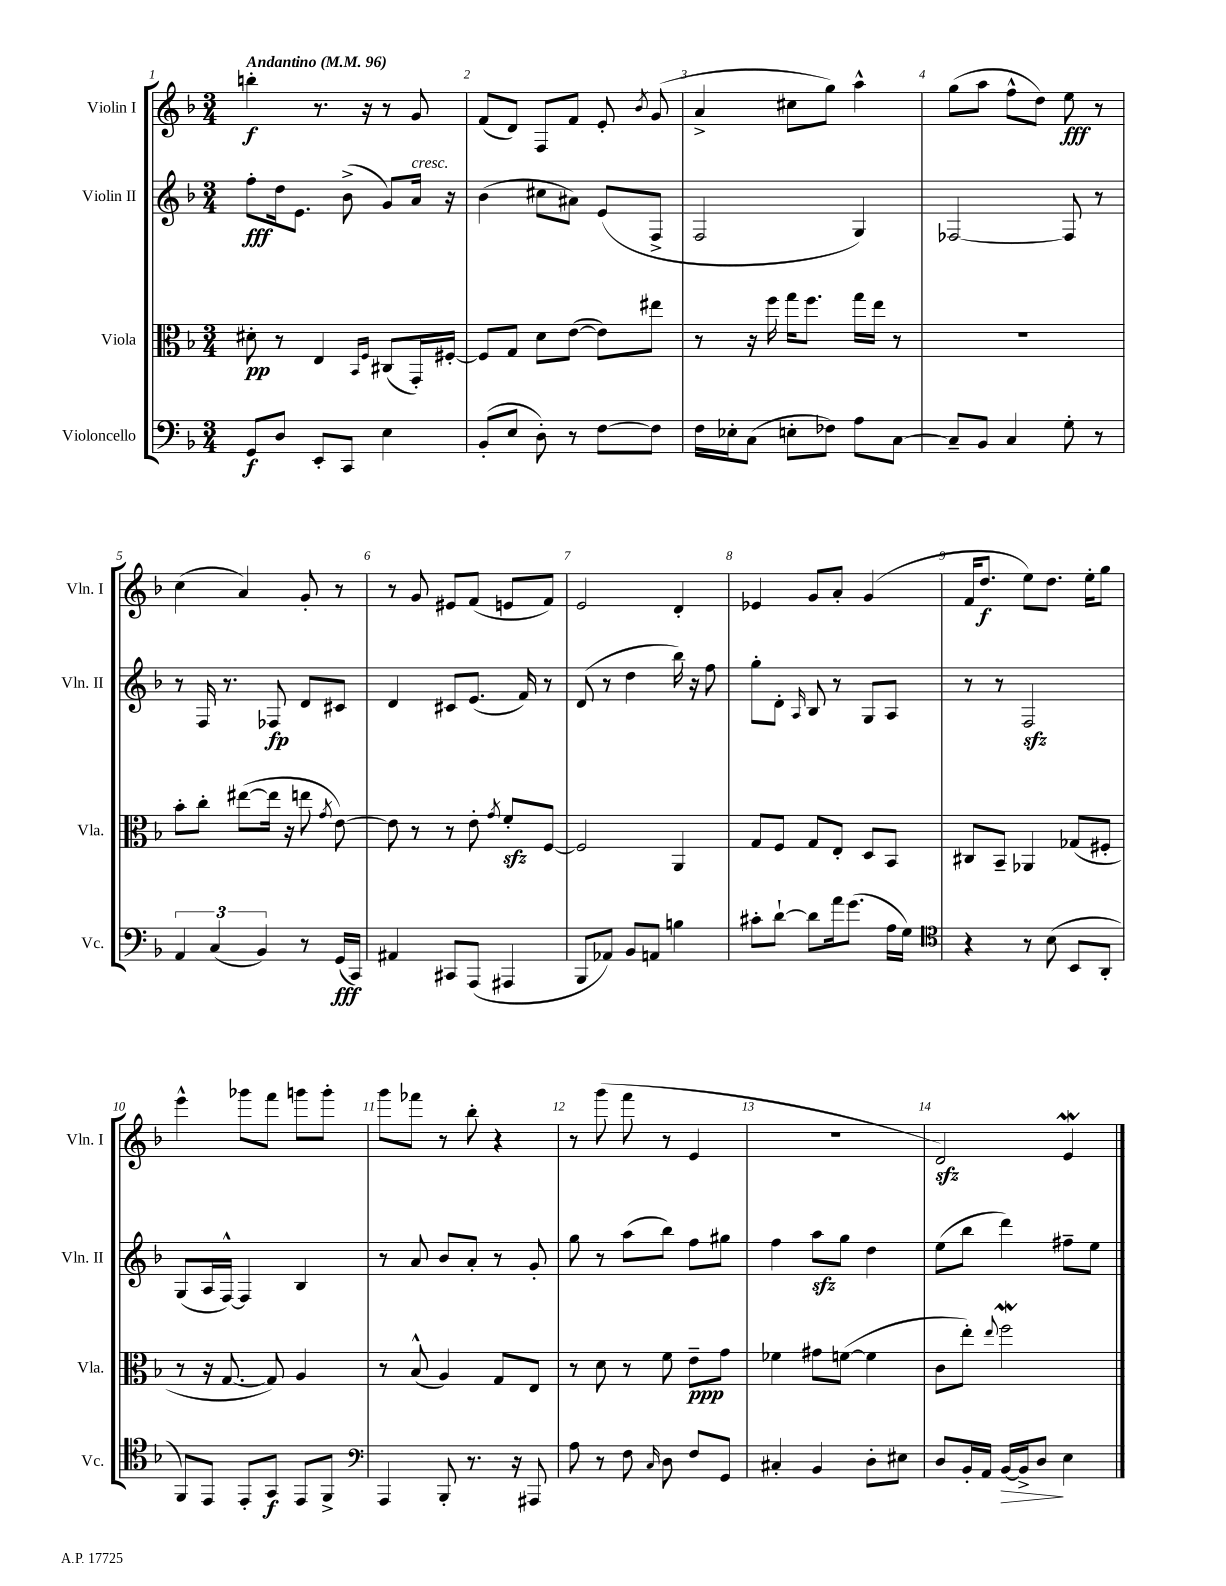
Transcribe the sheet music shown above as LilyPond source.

<<
\new StaffGroup <<
\new Staff = "s0" \with { instrumentName = "Violin I" shortInstrumentName = "Vln. I" } {
    \clef treble \key f \major \numericTimeSignature \time 3/4 \tempo "Andantino" 4 = 96
    \autoBeamOff b''4-.\f r8. r16 r8 g'8 |
    f'8[( d'8]) f8[ f'8] e'8-. \acciaccatura { bes'8 } g'8( |
    a'4-> cis''8[ g''8]) a''4-^ |
    g''8[( a''8] f''8[-^ d''8]) e''8\fff r8 |
    c''4( a'4) g'8-. r8 |
    r8 g'8 eis'8[ f'8]( e'8[ f'8]) |
    e'2 d'4-. |
    ees'4 g'8[ a'8]-. g'4( |
    f'16[ d''8.]\f e''8[) d''8.] e''16[-. g''8] |
    e'''4-^ ges'''8[ f'''8] g'''8[ g'''8]-. |
    g'''8[ fes'''8] r8 bes''8-. r4 |
    r8 g'''8( f'''8 r8 e'4 |
    R2. |
    d'2\sfz) e'4\mordent \bar "|." |
}
\new Staff = "s1" \with { instrumentName = "Violin II" shortInstrumentName = "Vln. II" } {
    \clef treble \key f \major \numericTimeSignature \time 3/4
    \autoBeamOff f''8[-.\fff d''16 e'8.] bes'8->( g'8[) a'16]^\markup { \italic "cresc." } r16 |
    bes'4( cis''8[ ais'8]) e'8[( f8]-> |
    f2 g4) |
    fes2~ fes8 r8 |
    r8 f16 r8. fes8\fp d'8[ cis'8] |
    d'4 cis'8[ e'8.]( f'16) r8 |
    d'8( r8 d''4 bes''16) r16 f''8 |
    g''8[-. d'8]-. \grace { a16 } bes8 r8 g8[ a8] |
    r8 r8 f2\sfz |
    g8[( a16 f16]~-^) f4 bes4 |
    r8 a'8 bes'8[ a'8]-. r8 g'8-. |
    g''8 r8 a''8[( bes''8]) f''8[ gis''8] |
    f''4 a''8[\sfz g''8] d''4 |
    e''8[( bes''8] d'''4) fis''8[-- e''8] \bar "|." |
}
\new Staff = "s2" \with { instrumentName = "Viola" shortInstrumentName = "Vla." } {
    \clef alto \key f \major \numericTimeSignature \time 3/4
    \autoBeamOff dis'8-.\pp r8 e4 \grace { bes,16[ f16] } cis8[( g,16-.) fis16]~-. |
    fis8[ g8] d'8[ e'8]~( e'8[) eis''8] |
    r8 r16 f''16 g''16[ f''8.] g''16[ e''16] r8 |
    R2. |
    bes'8[-. c''8]-. eis''8[~( eis''16] r16 e''8 \acciaccatura { g'8 } e'8~) |
    e'8 r8 r8 e'8-. \acciaccatura { g'8 } f'8[-.\sfz f8]~ |
    f2 a,4 |
    g8[ f8] g8[ e8]-. d8[ bes,8] |
    cis8[ bes,8]-- aes,4 ges8[( fis8]-. |
    r8 r16 g8.~ g8) a4 |
    r8 bes8-^( a4) g8[ e8] |
    r8 d'8 r8 f'8 e'8[--\ppp g'8] |
    fes'4 gis'8[ f'8]~( f'4 |
    c'8[ e''8]-.) \appoggiatura { e''8 } f''2\mordent \bar "|." |
}
\new Staff = "s3" \with { instrumentName = "Violoncello" shortInstrumentName = "Vc." } {
    \clef bass \key f \major \numericTimeSignature \time 3/4
    \autoBeamOff g,8[\f d8] e,8[-. c,8] e4 |
    bes,8[-.( e8] d8-.) r8 f8[~ f8] |
    f16[ ees16-. c8]( e8[-. fes8]) a8[ c8]~ |
    c8[-- bes,8] c4 g8-. r8 |
    \tuplet 3/2 { a,4 c4( bes,4) } r8 g,16[\fff( c,16]) |
    ais,4 cis,8[ a,,8]( ais,,4 |
    bes,,8[ aes,8]) bes,8[ a,8] b4 |
    cis'8[-. d'8]~-! d'8[ a'16 g'8.]( a16[ g16]) |
    \clef tenor r4 r8 bes8( bes,8[ a,8]-. |
    f,8[) e,8] e,8[-. g,8]\f e,8[ f,8]-> |
    \clef bass a,,4 bes,,8-. r8. r16 ais,,8 |
    a8 r8 f8 \grace { c16 } d8 f8[ g,8] |
    cis4-. bes,4 d8[-. eis8] |
    d8[ bes,16-. a,16] bes,16[~\> bes,16-> d8]\! e4 \bar "|." |
}
>>
>>
\layout { \context { \Score \override BarNumber.break-visibility = ##(#f #t #t) barNumberVisibility = #all-bar-numbers-visible } }
